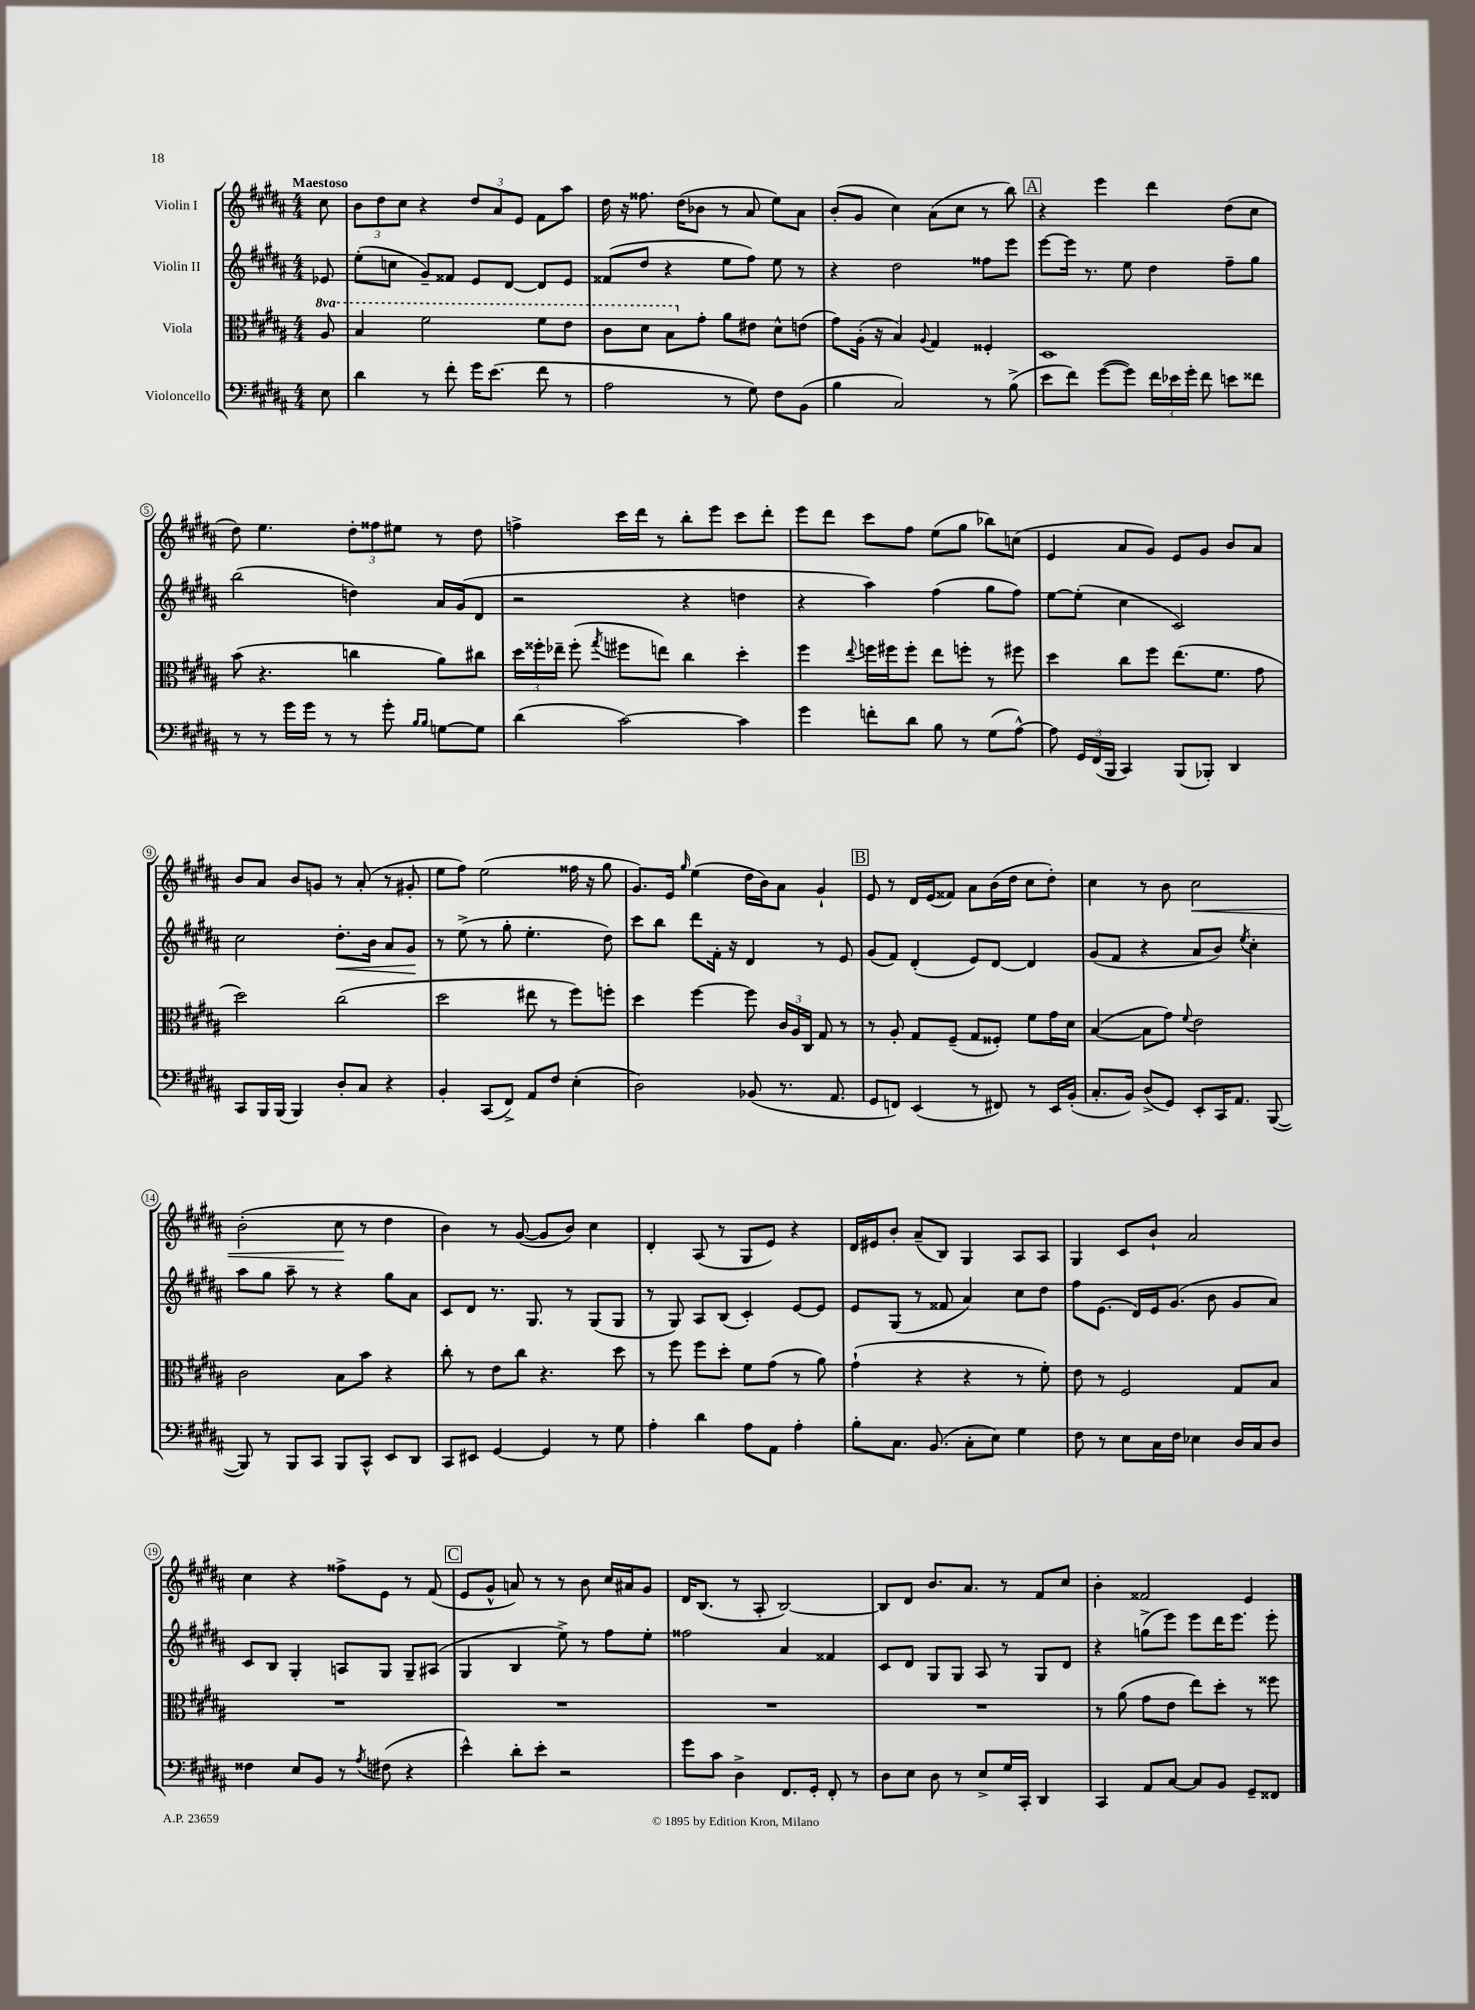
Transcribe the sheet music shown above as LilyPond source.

<<
\new StaffGroup <<
\new Staff = "s0" \with { instrumentName = "Violin I" } {
    \clef treble \key b \major \numericTimeSignature \time 4/4 \partial 8 \tempo "Maestoso"
    \autoBeamOff cis''8 |
    \tuplet 3/2 { b'8[ dis''8 cis''8] } r4 \tuplet 3/2 { dis''8[ ais'8 e'8] } fis'8[ ais''8] |
    dis''16 r16 fisis''8. dis''16[( bes'8] r8 ais'8 e''8[) ais'8] |
    b'8[-.( gis'8] cis''4) ais'8[( cis''8] r8 b''8) |
    \mark \markup { \box "A" } r4 e'''4 dis'''4 dis''8[( cis''8] |
    dis''8) e''4. \tuplet 3/2 { dis''8[-. fisis''8 eis''8] } r8 dis''8 |
    f''4-> cis'''16[ dis'''16] r8 b''8[-. e'''8] cis'''8[ dis'''8]-. |
    e'''8[ dis'''8] cis'''8[ fis''8] e''8[( gis''8] bes''8[) c''8]( |
    e'4 ais'8[ gis'8]) e'8[ gis'8] b'8[ ais'8] |
    b'8[ ais'8] b'8[ g'8] r8 ais'8-.( r8 gis'8-. |
    e''8[ fis''8]) e''2( fisis''16 r16 gis''8 |
    gis'8.[) e'16] \grace { gis''16 } e''4( dis''16[ b'16) ais'8] gis'4-! |
    \mark \markup { \box "B" } e'8 r8 dis'16[ e'16( fisis'8]) ais'8[ b'16( dis''16] cis''8[ dis''8]-.) |
    cis''4 r8 b'8 cis''2\< |
    b'2-.( cis''8\! r8 dis''4 |
    b'4) r8 gis'8~( gis'8[ b'8]) cis''4 |
    dis'4-. ais8( r8 gis8[ e'8]) r4 |
    dis'16[ eis'16 b'8]-. ais'8[--( b8]) gis4 ais8[ ais8] |
    gis4 cis'8[ b'8]-! ais'2 |
    cis''4 r4 fisis''8[-> e'8] r8 fis'8( |
    \mark \markup { \box "C" } e'8[ gis'8]-^ a'8) r8 r8 b'8 cis''16[ ais'16 gis'8] |
    dis'16[ b8.]( r8 ais8-. b2~) |
    b8[ dis'8] b'8.[ ais'8.] r8 fis'8[ cis''8] |
    b'4-. fisis'2 e'4 \bar "|." |
}
\new Staff = "s1" \with { instrumentName = "Violin II" } {
    \clef treble \key b \major \numericTimeSignature \time 4/4 \partial 8
    \autoBeamOff ees'8 |
    e''8[-.( c''8] gis'8[--) fisis'8] e'8[ dis'8]~ dis'8[ e'8] |
    fisis'8[( dis''8] r4 e''8[ fis''8]) e''8 r8 |
    r4 dis''2 fisis''8[ e'''8] |
    \mark \markup { \box "A" } e'''8[~ e'''16] r8. e''8 dis''4 fis''8[-- gis''8] |
    b''2( d''4) ais'16[ gis'16( dis'8] |
    r2 r4 d''4 |
    r4 ais''4) fis''4( gis''8[ fis''8]) |
    e''8[~ e''8]-.( cis''4 cis'2) |
    cis''2 dis''8.[-.\< b'16] ais'8[ gis'8]\! |
    r8 e''8->( r8 gis''8-. e''4.-. dis''8) |
    cis'''8[ b''8] dis'''8[ fis'16]-. r16 dis'4 r8 e'8 |
    \mark \markup { \box "B" } gis'8[( fis'8]) dis'4-.( e'8[) dis'8]~ dis'4 |
    gis'8[( fis'8] r4 ais'8[ b'8]) \acciaccatura { e''8 } cis''4-. |
    ais''8[ gis''8] ais''8-- r8 r4 gis''8[ ais'8] |
    cis'8[ dis'8] r8. gis8. r8 gis8[( gis8] |
    r8 gis8) ais8[ b8]( cis'4-.) e'8[~ e'8] |
    e'8[ gis8]( r8 fisis'8 ais'4) cis''8[ dis''8] |
    fis''8[ e'8.]( dis'16[) e'16 gis'8.]( b'8 gis'8[ ais'8]) |
    cis'8[ b8] gis4-. a8[ gis8] gis8[-- ais8]( |
    \mark \markup { \box "C" } gis4 b4 e''8->) r8 fis''8[ e''8]-. |
    fisis''2 ais'4 fisis'4 |
    cis'8[ dis'8] gis8[ gis8] ais8 r8 gis8[ dis'8] |
    r4 g''8[->( e'''8]) e'''8[ dis'''16 e'''8.] e'''8-. \bar "|." |
}
\new Staff = "s2" \with { instrumentName = "Viola" } {
    \clef alto \key b \major \numericTimeSignature \time 4/4 \set Staff.ottavationMarkups = #ottavation-simple-ordinals \partial 8
    \autoBeamOff \ottava #1 ais'8 |
    b'4 fis''2 fis''8[ e''8] |
    cis''8[ dis''8] b'8[ \ottava #0 gis'8]-. ais'8[ eis'8] dis'8[-^ e'8]( |
    gis'8[) ais16]-.( r16 b4) \appoggiatura { ais8 } gis4 fisis4-. |
    \mark \markup { \box "A" } dis1 |
    b'8( r4. c''4 ais'8[) cis''8] |
    \tuplet 3/2 { dis''16[ fisis''16-. ees''16]-- } fisis''8-.( \acciaccatura { gis''8 } fis''8[ e''8]) cis''4 dis''4-. |
    fis''4 \appoggiatura { e''8 } f''16[ fis''16 fis''8]-. e''8[ f''8]-. r8 fis''8 |
    dis''4 cis''8[ fis''8] e''8.[( fis'8.] gis'8 |
    dis''2) cis''2( |
    dis''2 eis''8 r8 fis''8[) f''8]-. |
    dis''4 fis''4~ fis''8 \tuplet 3/2 { cis'16[ ais16 cis16] } gis8 r8 |
    \mark \markup { \box "B" } r8 ais8-. gis8[ fis8]--( gis8[ fisis8]-.) fis'8[ gis'16 dis'16] |
    b4~( b8[ gis'8]) \appoggiatura { fis'8 } e'2 |
    cis'2 b8[ b'8] r4 |
    cis''8-. r8 e'8[ cis''8] r4. dis''8 |
    r8 fis''8 fis''8[ dis''8]-. fis'8[ gis'8]( r8 ais'8) |
    gis'4-!( r4 r4 r8 fis'8-.) |
    e'8 r8 fis2 gis8[ b8] |
    R1 |
    \mark \markup { \box "C" } R1 |
    R1 |
    R1 |
    r8 ais'8( gis'8[ e'8] e''8[) dis''8]-. r8 fisis''8 \bar "|." |
}
\new Staff = "s3" \with { instrumentName = "Violoncello" } {
    \clef bass \key b \major \numericTimeSignature \time 4/4 \partial 8
    \autoBeamOff e8 |
    dis'4 r8 fis'8-. gis'16[ e'8.]( fis'8 r8 |
    ais2 r8 gis8) fis8[ b,8]( |
    b4 cis2) r8 b8->( |
    \mark \markup { \box "A" } e'8[ fis'8]) gis'8[~( gis'8]) \tuplet 3/2 { fis'16[ ees'16 gis'16]-. } fis'8 e'8[ fisis'8] |
    r8 r8 gis'16[ gis'16] r8 r8 gis'8-. \grace { b16[ b16] } g8[~ g8] |
    dis'4( cis'2~) cis'4 |
    gis'4 f'8[-. dis'8] b8 r8 gis8[( ais8]~-^) |
    ais8 \tuplet 3/2 { gis,16[ fis,16( b,,16] } cis,4) b,,8[( bes,,8]-.) dis,4 |
    cis,8[ b,,16 b,,16]( b,,4) dis8[-. cis8] r4 |
    b,4-. cis,8[( fis,8]->) ais,8[ fis8] e4-.( |
    dis2) bes,8( r8. ais,8. |
    \mark \markup { \box "B" } gis,8[ f,8]) e,4( r8 fis,8) r8 e,16[ b,16]-.( |
    cis8.[-. b,16]) dis8[->( gis,8]) e,8[-. cis,16 ais,8.] b,,8~( |
    b,,8) r8 b,,8[ cis,8] b,,8[ cis,8]-^ e,8[ dis,8] |
    cis,8[ eis,8] gis,4~ gis,4 r8 gis8 |
    ais4-. dis'4 ais8[ ais,8] ais4-. |
    b8[-. cis8.] b,8.( cis8[-. e8]) gis4 |
    fis8 r8 e8[ cis16 fis16] ees4 dis16[ cis16 dis8] |
    fisis4 e8[ b,8] r8 \acciaccatura { ais8 } fis8( r4 |
    \mark \markup { \box "C" } e'4-^) dis'8[-. e'8]-. r2 |
    gis'8[ cis'8] dis4-> fis,8.[ gis,16]-. fis,8-. r8 |
    dis8[ e8] dis8 r8 e8[-> gis16 cis,16]-. dis,4 |
    cis,4 ais,8[ cis8]~ cis8[ b,8] gis,8[-- fisis,8] \bar "|." |
}
>>
>>
\layout { \context { \Score \override BarNumber.stencil = #(make-stencil-circler 0.1 0.3 ly:text-interface::print) } }
